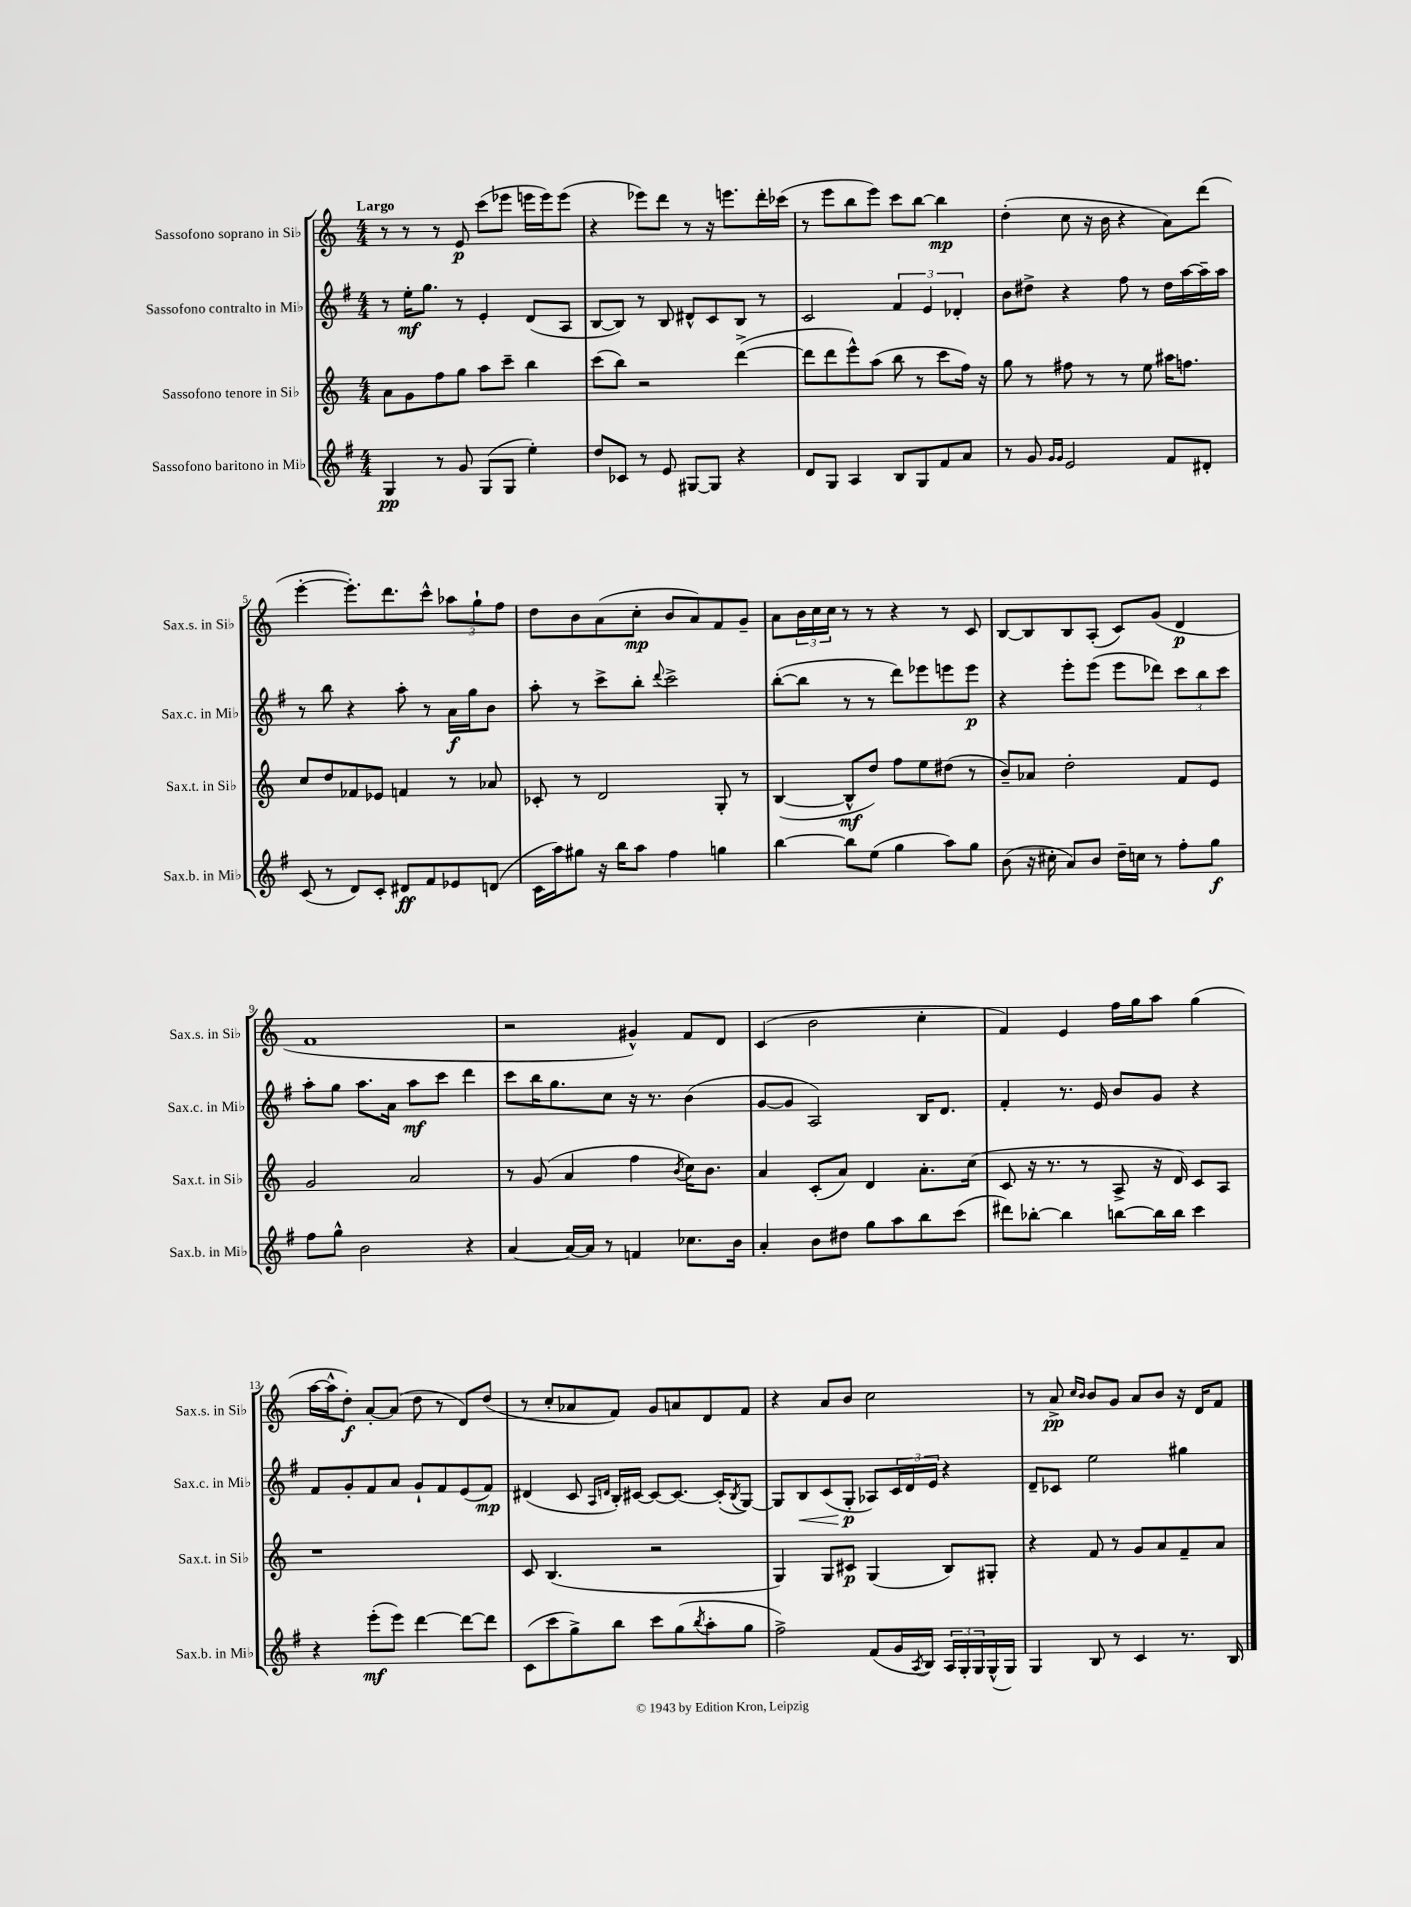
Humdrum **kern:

**kern	**dynam	**kern	**dynam	**kern	**dynam	**kern	**dynam
*part4	*part4	*part3	*part3	*part2	*part2	*part1	*part1
*staff4	*staff4	*staff3	*staff3	*staff2	*staff2	*staff1	*staff1
*I"Sassofono baritono in Mi♭	*	*I"Sassofono tenore in Si♭	*	*I"Sassofono contralto in Mi♭	*	*I"Sassofono soprano in Si♭	*
*I'Sax.b. in Mi♭	*	*I'Sax.t. in Si♭	*	*I'Sax.c. in Mi♭	*	*I'Sax.s. in Si♭	*
*clefG2	*	*clefG2	*	*clefG2	*	*clefG2	*
*k[f#]	*	*k[]	*	*k[f#]	*	*k[]	*
*M4/4	*	*M4/4	*	*M4/4	*	*M4/4	*
=1	=1	=1	=1	=1	=1	=1	=1
!	!	!	!	!	!	!LO:TX:a:B:t=Largo	!
4G/	pp	8a\L	.	8r	.	8r	.
.	.	8g\	.	16ee'\KL	mf	8r	.
.	.	.	.	8.gg\J	.	.	.
8r	.	8ff\	.	.	.	8r	.
8g/	.	8gg\J	.	8r	.	8e/	p
(8G/L	.	8aa\L	.	4e'/	.	(8ccc\L	.
8G/J	.	8ccc~\J	.	.	.	8eee-X\J	.
4ee'\)	.	4bb\	.	(8d/L	.	16eeen\LL	.
.	.	.	.	.	.	16eee\J)	.
.	.	.	.	8A/J	.	(8eee\J	.
=2	=2	=2	=2	=2	=2	=2	=2
8dd/L	.	(8ccc\L	.	[8B/L	.	4r	.
8c-X/J	.	8bb\J)	.	8B/J])	.	.	.
8r	.	2r	.	8r	.	8eee-X\L)	.
8e/	.	.	.	8B/	.	8ddd\J	.
[8G#X/L	.	.	.	8d#X^^/L	.	8r	.
8G#/J]	.	.	.	8c/	.	16r	.
.	.	.	.	.	.	8.eeen\L	.
4r	.	([4ddd^\	.	8B/J	.	.	.
.	.	.	.	8r	.	16ddd'\L	.
.	.	.	.	.	.	(16ccc-X\JJ	.
=3	=3	=3	=3	=3	=3	=3	=3
8d/L	.	8ddd\L]	.	2c/	.	8r	.
8G/J	.	8ddd\	.	.	.	8eee\L	.
4A/	.	8eee^^\)	.	.	.	8bb\	.
.	.	(8aa\J	.	.	.	8eee\J)	.
8B/L	.	8bb\	.	6f#/	.	8ccc\L	.
8G/	.	8r	.	.	.	[8bb\J	.
.	.	.	.	6e/	.	.	.
8f#/	.	8ccc\L	.	.	.	4bb\]	mp
.	.	.	.	6d-X'/	.	.	.
8a/J	.	16ff\Jk)	.	.	.	.	.
.	.	16r	.	.	.	.	.
=4	=4	=4	=4	=4	=4	=4	=4
8r	.	8gg\	.	8b\L	.	(4dd'\	.
8g/	.	8r	.	8dd#X^\J	.	.	.
16qqg/LL	.	.	.	.	.	.	.
16qqg/JJ	.	.	.	.	.	.	.
2e/	.	8ff#X\	.	4r	.	8cc\	.
.	.	8r	.	.	.	16r	.
.	.	.	.	.	.	16b\	.
.	.	8r	.	8ff#\	.	4r	.
.	.	8ee\	.	8r	.	.	.
8f#/L	.	16aa#X\KL	.	16dd#\LL	.	8a\L)	.
.	.	8.ffn\J	.	[16aa\	.	.	.
8d#X'/J	.	.	.	16aa~\]	.	(8ddd\J	.
.	.	.	.	16aa\JJ	.	.	.
!!LO:LB:g=z
=5	=5	=5	=5	=5	=5	=5	=5
(8c/	.	8cc/L	.	8r	.	[4eee'\	.
8r	.	8dd/	.	8bb\	.	.	.
8d/L)	.	8f-X/	.	4r	.	8.eee'\L])	.
8c'/J	.	8e-X/J	.	.	.	.	.
.	.	.	.	.	.	8.ddd\	.
8d#X/L	ff	4fn/	.	8aa'\	.	.	.
8f#/	.	.	.	8r	.	8ccc^^\J	.
8e-X/	.	8r	.	16a\LL	f	12aa-X\L	.
.	.	.	.	16gg\J	.	.	.
.	.	.	.	.	.	12gg`\	.
(8dn/J	.	8a-X/	.	8b\J	.	.	.
.	.	.	.	.	.	12ff\J	.
=6	=6	=6	=6	=6	=6	=6	=6
16c\LL	.	8c-X'/	.	8aa'\	.	8dd\L	.
16aa\J)	.	.	.	.	.	.	.
8gg#X\J	.	8r	.	8r	.	8b\	.
16r	.	2d/	.	8ccc^\L	.	(8a\	.
16bb\KL	.	.	.	.	.	.	.
8aa\J	.	.	.	8bb'\J	.	8cc'\J	mp
.	.	.	.	8qqddd/	.	.	.
4ff#\	.	.	.	2ccc^\	.	8b/L	.
.	.	.	.	.	.	8a/)	.
4ggn\	.	8G'/	.	.	.	8f/	.
.	.	8r	.	.	.	8g~/J	.
=7	=7	=7	=7	=7	=7	=7	=7
[4bb\	.	([4B/	.	([8bb'\L	.	8a\L	.
.	.	.	.	8bb\J]	.	24b\L	.
.	.	.	.	.	.	24cc\	.
.	.	.	.	.	.	24cc\JJ	.
8bb\L]	.	8B^^/L]	mf	8r	.	8r	.
(8ee\J	.	8dd/J)	.	8r	.	8r	.
4gg\	.	8ff\L	.	8ddd\L)	.	4r	.
.	.	8ee\	.	8eee-X\	.	.	.
8aa\L)	.	(8dd#X\J	.	8eeen\	.	8r	.
8gg\J	.	8r	.	8eee\J	p	8c/	.
=8	=8	=8	=8	=8	=8	=8	=8
(8b\	.	8b~/L)	.	4r	.	[8B/L	.
16r	.	8a-X/J	.	.	.	8B/]	.
16cc#X'\	.	.	.	.	.	.	.
8a/L)	.	2dd'\	.	8eee'\L	.	8B/	.
8b/J	.	.	.	(8eee\J	.	(8A'/J	.
16dd~\LL	.	.	.	8eee\L	.	8c/L)	.
16ccn\JJ	.	.	.	.	.	.	.
8r	.	.	.	8ddd-X\J)	.	(8g/J	.
8ff#'\L	.	8f/L	.	12ccc\L	.	4d/	p
.	.	.	.	12bb\	.	.	.
8gg\J	f	8e/J	.	.	.	.	.
.	.	.	.	12ccc\J	.	.	.
!!LO:LB:g=z
=9	=9	=9	=9	=9	=9	=9	=9
8ff#\L	.	2g/	.	8aa'\L	.	1f	.
8gg^^\J	.	.	.	8gg\J	.	.	.
2b\	.	.	.	8.aa\L	.	.	.
.	.	.	.	16a\Jk	.	.	.
.	.	2a/	.	8aa\L	mf	.	.
.	.	.	.	8ccc\J	.	.	.
4r	.	.	.	4ddd\	.	.	.
=10	=10	=10	=10	=10	=10	=10	=10
[4a/	.	8r	.	8ccc\L	.	2r	.
.	.	(8g/	.	16bb\K	.	.	.
.	.	.	.	8.gg\	.	.	.
16a/LL_	.	4a/	.	.	.	.	.
16a/JJ]	.	.	.	.	.	.	.
8r	.	.	.	8cc\J	.	.	.
4fn/	.	4ff\	.	16r	.	4g#X^^/)	.
.	.	.	.	8.r	.	.	.
.	.	8qb/	.	.	.	.	.
8.cc-X\L	.	16cc\KL)	.	(4b\	.	8f/L	.
.	.	8.b\J	.	.	.	.	.
.	.	.	.	.	.	8d/J	.
16b\Jk	.	.	.	.	.	.	.
=11	=11	=11	=11	=11	=11	=11	=11
4a'/	.	4a/	.	[8g/L	.	(4c/	.
.	.	.	.	8g/J]	.	.	.
8b\L	.	(8c'/L	.	2A/)	.	2b\	.
8dd#X\J	.	8a/J)	.	.	.	.	.
8gg\L	.	4d/	.	.	.	.	.
8aa\	.	.	.	.	.	.	.
8bb\	.	8.a'\L	.	16B/KL	.	4cc'\	.
.	.	.	.	8.d/J	.	.	.
(8ccc\J	.	.	.	.	.	.	.
.	.	(16cc\Jk	.	.	.	.	.
=12	=12	=12	=12	=12	=12	=12	=12
8ddd#X\L)	.	8c/	.	4f#'/	.	4f/)	.
[8bb-X'\J	.	16r	.	.	.	.	.
.	.	8.r	.	.	.	.	.
4bb-\]	.	.	.	8.r	.	4e/	.
.	.	8r	.	.	.	.	.
.	.	.	.	16e/	.	.	.
[8bbn\L	.	8A^/	.	8b/L	.	16ff\LL	.
.	.	.	.	.	.	16gg\J	.
16bb\L]	.	16r	.	8g/J	.	8aa\J	.
16bb\JJ	.	16d/)	.	.	.	.	.
4ccc\	.	8c/L	.	4r	.	(4gg\	.
.	.	8A/J	.	.	.	.	.
!!LO:LB:g=z
=13	=13	=13	=13	=13	=13	=13	=13
4r	.	1r	.	8f#/L	.	[16aa\LL	.
.	.	.	.	.	.	16aa^^\J]	.
.	.	.	.	8g'/	.	8dd'\J)	f
(8eee'\L	mf	.	.	8f#/	.	[8a'/L	.
8eee\J)	.	.	.	8a/J	.	(8a/J]	.
[4ddd\	.	.	.	8g`/L	.	8dd\	.
.	.	.	.	8f#/	.	8r	.
8ddd\L_	.	.	.	(8e/	.	8d/L)	.
8ddd\J]	.	.	.	8f#/J)	mp	(8dd/J	.
=14	=14	=14	=14	=14	=14	=14	=14
(8c\L	.	8c/	.	(4d#X/	.	8r	.
8ccc\	.	(4.B/	.	.	.	8cc'/L	.
8gg^\)	.	.	.	8c/	.	8a-X/	.
.	.	.	.	16qqA/LL	.	.	.
.	.	.	.	16qqdn/JJ	.	.	.
8bb\J	.	.	.	16B'/LL)	.	8f/J)	.
.	.	.	.	[16c#X/JJ	.	.	.
8ccc\L	.	2r	.	8c#/L_	.	8g/L	.
(8gg\	.	.	.	8.c#/J_	.	8an/	.
8qbb/	.	.	.	.	.	.	.
8aa'\	.	.	.	.	.	8d/	.
.	.	.	.	(16c#'/KL]	.	.	.
.	.	.	.	8qB/	.	.	.
8gg\J	.	.	.	[8G/J)	.	8f/J	.
=15	=15	=15	=15	=15	=15	=15	=15
2ff#^\)	.	4G/)	.	8G/L]	.	4r	.
!	!	!	!	!	!LO:HP:b	!	!
.	.	.	.	8B/	<	.	.
.	.	8G/L	.	(8c/	.	8a/L	.
.	.	8c#X/J	p	8G'/J	p	8b/J	.
(8f#/L	.	(4G/	.	8A-X/L)	[	2cc\	.
16g/L	.	.	.	24c/L	.	.	.
.	.	.	.	24d/	.	.	.
8qA/	.	.	.	.	.	.	.
16B/JJ)	.	.	.	.	.	.	.
.	.	.	.	24e/JJ	.	.	.
24A/LL	.	8B/L)	.	4r	.	.	.
24G'/	.	.	.	.	.	.	.
24G/	.	.	.	.	.	.	.
(16G^^/	.	8G#X'/J	.	.	.	.	.
16G/JJ)	.	.	.	.	.	.	.
=16	=16	=16	=16	=16	=16	=16	=16
4G/	.	4r	.	8d~/L	.	8r	.
.	.	.	.	8c-X/J	.	8a^/	pp
.	.	.	.	.	.	16qqcc/LL	.
.	.	.	.	.	.	16qqb/JJ	.
8B/	.	8f/	.	2ee\	.	8b/L	.
8r	.	8r	.	.	.	8g/J	.
4c/	.	8g/L	.	.	.	8a/L	.
.	.	8a/	.	.	.	8b/J	.
8.r	.	8f~/	.	4gg#X\	.	16r	.
.	.	.	.	.	.	16d/KL	.
.	.	8a/J	.	.	.	8f/J	.
16B/	.	.	.	.	.	.	.
==	==	==	==	==	==	==	==
*-	*-	*-	*-	*-	*-	*-	*-
